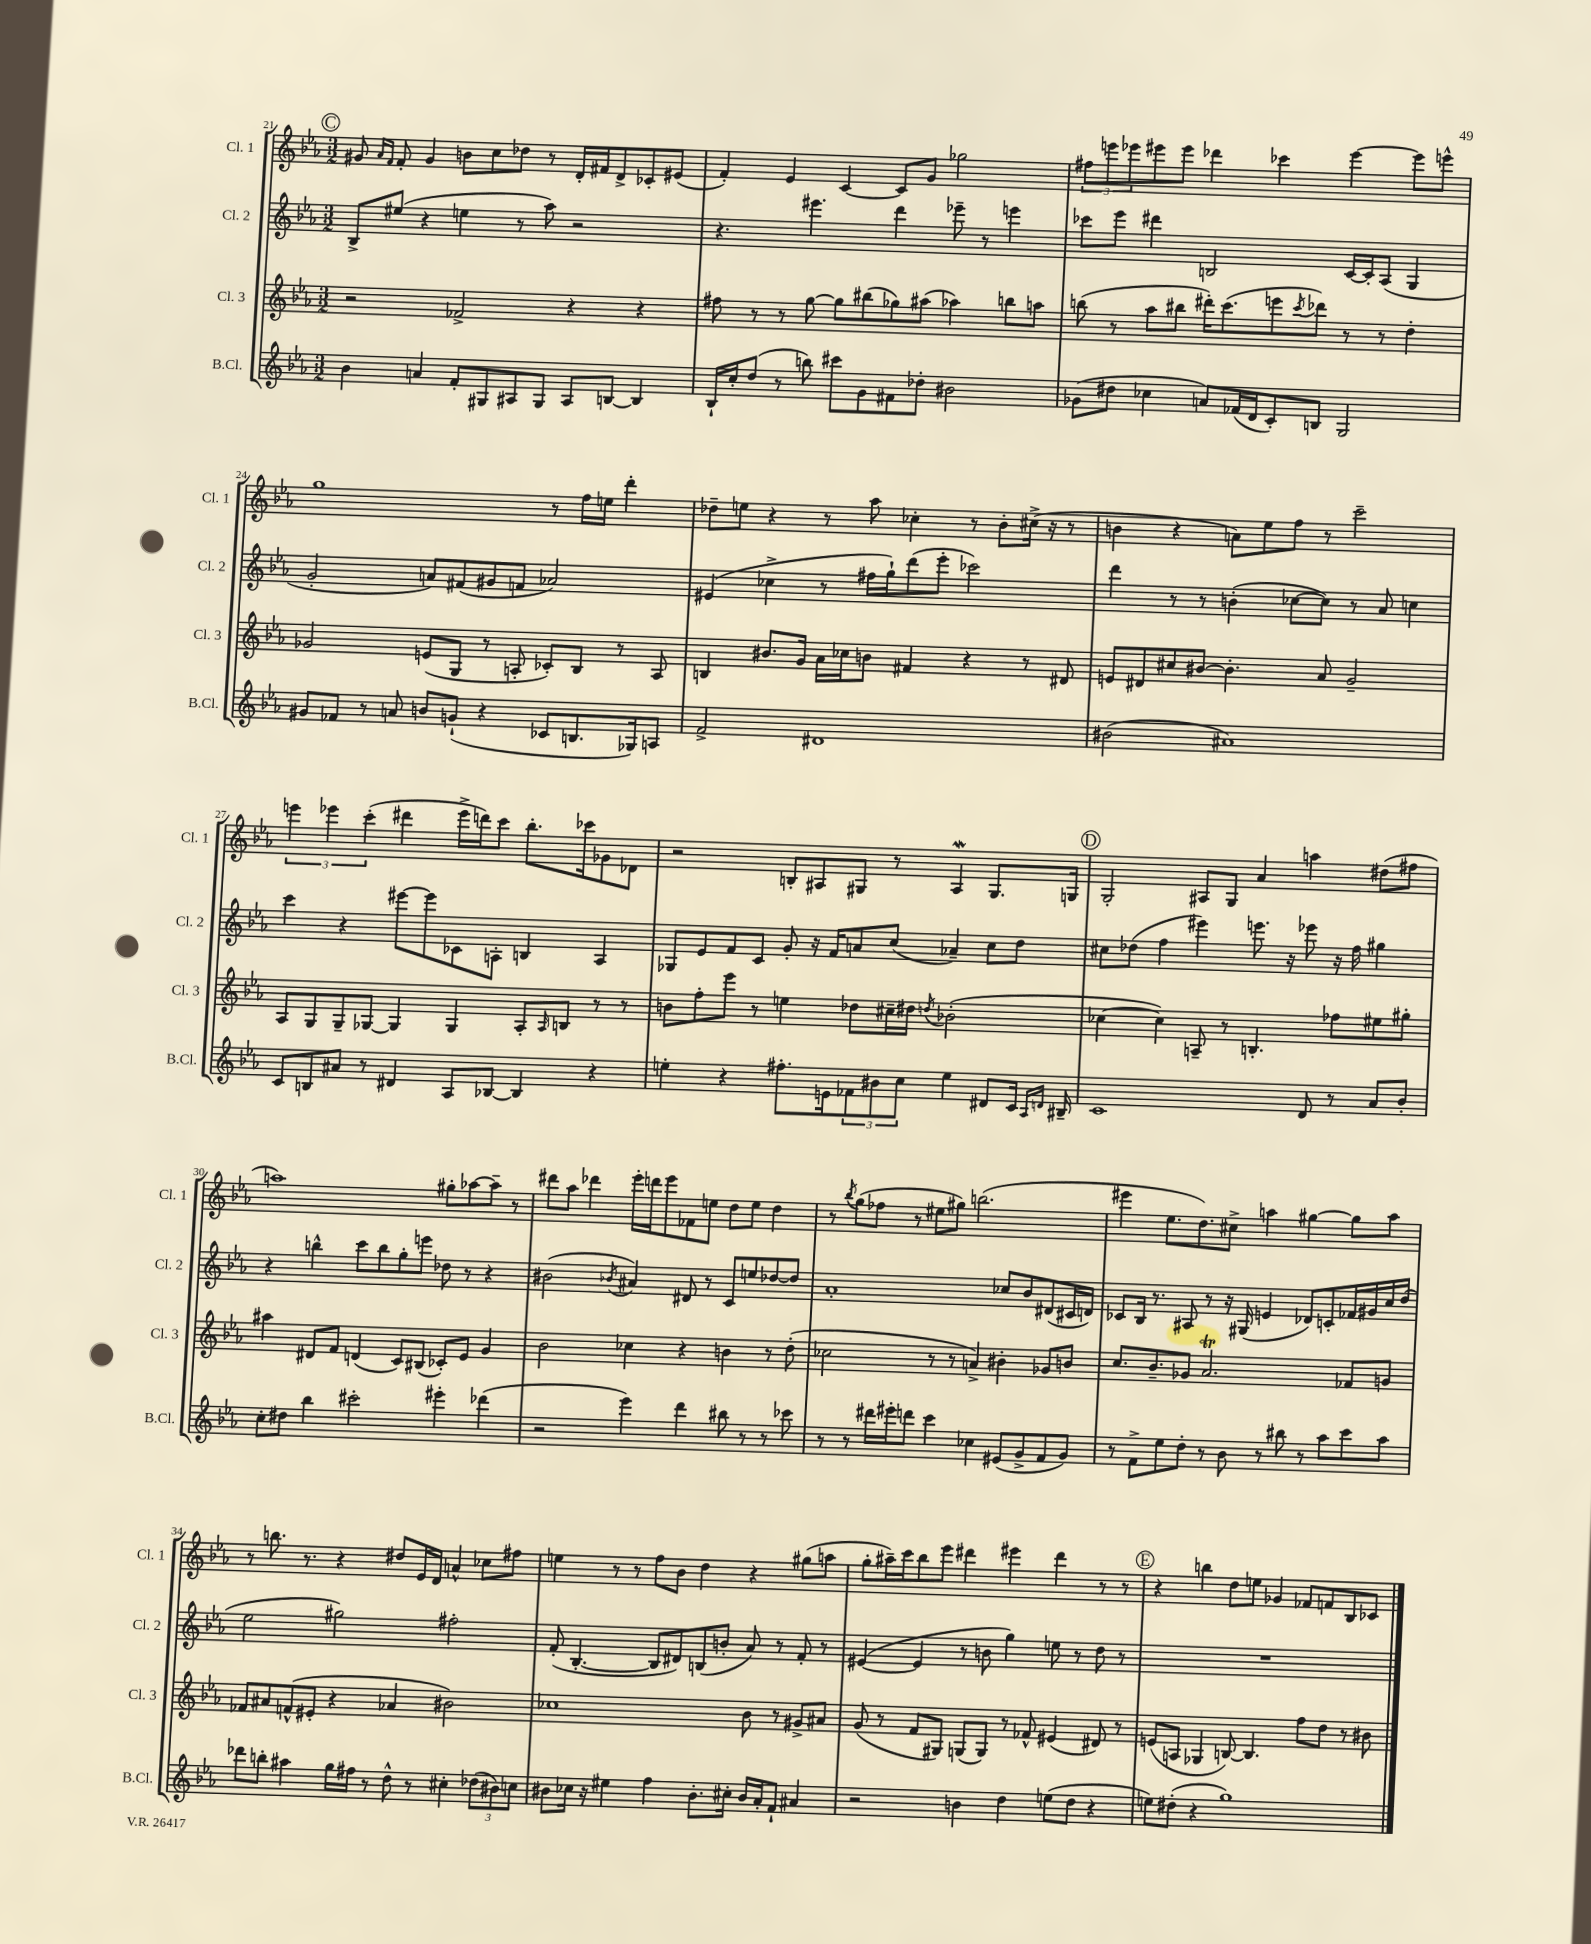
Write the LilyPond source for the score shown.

<<
\new StaffGroup <<
\new Staff = "s0" \with { instrumentName = "Cl. 1" shortInstrumentName = "Cl. 1" } {
    \clef treble \key ees \major \numericTimeSignature \time 3/2
    \mark \markup { \circle "C" } gis'8 \grace { aes'16 f'16 } f'8-. gis'4 b'8 c''8 des''8 r8 d'16-. fis'16 d'8-> ces'8-. eis'8( |
    f'4-.) ees'4 c'4~ c'8 g'8 ges''2 |
    \tuplet 3/2 { fis''8 e'''8 ees'''8 } eis'''8 eis'''8 des'''4 ces'''4 eis'''4~ eis'''8 e'''8-^ |
    g''1 r8 f''16 e''16 d'''4-. |
    des''8-- e''8 r4 r8 aes''8 ces''4-. r8 bes'8-. cis''16->( r16 r8 |
    b'4 r4 a'8) ees''8 f''8 r8 c'''2-- |
    \tuplet 3/2 { e'''4 ees'''4 c'''4-.( } dis'''4 ees'''16-> d'''16) c'''8 bes''8.-. ces'''16 ges'8 des'8 |
    r2 b8-. ais8 gis8 r8 ais4\mordent gis8. g16 |
    \mark \markup { \circle "D" } g2-. ais8 g8 aes'4 a''4 dis''8( fis''8 |
    a''1) gis''8-. aes''8~ aes''8-- r8 |
    dis'''8 aes''8 des'''4 ees'''16-. d'''16 ees'''8 fes'8 e''8 d''8 e''8 d''4 |
    r8 \acciaccatura { bes''8 } g''8( fes''8 r8 eis''8 gis''8) b''2.( |
    eis'''4 ees''8. d''8.) cis''8-> a''4 gis''4~ gis''8 a''8 |
    r8 b''8. r8. r4 dis''8 ees'16 d'16 a'4-^ ces''8 fis''8 |
    e''4 r8 r8 f''8 bes'8 d''4 r4 gis''8( a''8 |
    g''8-. ais''16--) c'''16 bes''8 ees'''8 dis'''4 eis'''4 dis'''4 r8 r8 |
    \mark \markup { \circle "E" } r4 b''4 d''8 e''8 ges'4 fes'8 f'8 bes8 ces'8 \bar "|." |
}
\new Staff = "s1" \with { instrumentName = "Cl. 2" shortInstrumentName = "Cl. 2" } {
    \clef treble \key ees \major \numericTimeSignature \time 3/2
    \mark \markup { \circle "C" } bes8-> eis''8( r4 e''4 r8 aes''8) r2 |
    r4. eis'''4. d'''4 ees'''8-- r8 e'''4 |
    ces'''8 ees'''8 dis'''4 b2 c'16~ c'16-. aes8( g4 |
    g'2-. a'8) fis'8( gis'8 f'8 aes'2) |
    eis'4( ces''4-> r8 fis''16 g''16-!) d'''8( ees'''8-. ces'''2) |
    d'''4 r8 r8 b'4-.( ces''8~ ces''8) r8 aes'8 c''4 |
    c'''4 r4 eis'''8~ eis'''8 ces'8 a8-. b4 a4 |
    ges8 ees'8 f'8 c'8 g'8-. r16 f'16 a'8 c''8( aes'4--) c''8 d''8 |
    \mark \markup { \circle "D" } cis''8 des''8( f''4 eis'''4) e'''8. r16 ees'''8 r16 f''16 gis''4 |
    r4 b''4-^ c'''8 b''8 g''8-. e'''8 des''8 r8 r4 |
    bis'2( \acciaccatura { bes'8 } ais'4) dis'8 r8 c'8 e''8 des''8~ des''8 |
    aes'1-. ces''8 bes'8 dis'8( cis'16 d'16) |
    ces'8 bes16 r8. ais8 r8 r16 gis16( e'4 des'8) c'8-. fes'16 gis'16 c''16 d''16( |
    ees''2 gis''2) fis''2-. |
    f'8-.( bes4.~-. bes8 dis'8) b8( b'8-. aes'8) r8 f'8-. r8 |
    eis'4~( eis'4 r8 b'8 g''4) e''8 r8 d''8 r8 |
    \mark \markup { \circle "E" } R1. \bar "|." |
}
\new Staff = "s2" \with { instrumentName = "Cl. 3" shortInstrumentName = "Cl. 3" } {
    \clef treble \key ees \major \numericTimeSignature \time 3/2
    \mark \markup { \circle "C" } r2 fes'2-> r4 r4 |
    fis''8 r8 r8 g''8~ g''8 bis''8( ges''8) ais''8( aes''4) b''8 a''8 |
    b''8( r8 aes''8 bis''8 dis'''16-.) c'''8.( e'''8 \acciaccatura { c'''8 } des'''8) r8 r8 d''4-. |
    ges'2 e'8( g8 r8 a8-. ces'8-.) bes8 r8 a8 |
    b4 bis'8. g'16 aes'16 ces''16 b'8 fis'4 r4 r8 dis'8 |
    e'8 dis'8 cis''8 bis'8~ bis'4.-. aes'8 g'2-- |
    aes8 g8 g8-- ges8~ ges4 ges4 aes8-. \grace { aes16 } b8 r8 r8 |
    b'8 f''8-. ees'''8 r8 e''4 des''8 cis''16-- dis''16 \acciaccatura { d''8 } bes'2-.( |
    \mark \markup { \circle "D" } ces''4~ ces''4) a8-- r8 b4.-. fes''8 eis''8 gis''8-. |
    ais''4 dis'8 f'8 d'4( c'8) bis8( ces'8-.) ees'8 g'4 |
    bes'2 ces''4 r4 b'4 r8 d''8-.( |
    ces''2 r8 r8 a'4->) bis'4-. ges'8 b'8 |
    c''8. bes'8.-- ges'8 aes'2.\trill fes'8 g'8 |
    fes'8 ais'8 f'8-^( eis'8-. r4 aes'4 bis'2) |
    ces''1 bes'8 r8 gis'8-> ais'8 |
    g'8( r8 f'8 gis8) g8( g8) r8 fes'8-^ eis'4( dis'8) r8 |
    \mark \markup { \circle "E" } e'8( a8 ges4 b8~) b4. f''8 d''8 r8 bis'8 \bar "|." |
}
\new Staff = "s3" \with { instrumentName = "B.Cl." shortInstrumentName = "B.Cl." } {
    \clef treble \key ees \major \numericTimeSignature \time 3/2
    \mark \markup { \circle "C" } bes'4 a'4 f'8-. gis8 ais8 gis8 ais8 b8~ b4 |
    bes16-! c''16-. d''8( r8 b''8) cis'''8 g'8 fis'8 des''8-. bis'2 |
    ges'8( dis''8 ces''4 a'8) fes'16( d'16 c'8-.) b8 g2 |
    gis'8 fes'8 r8 a'8 b'8 g'8-!( r4 ces'8 b8. ges16) a8 |
    f'2-> dis'1 |
    bis'2( ais'1) |
    c'8 b8 ais'8 r8 dis'4 aes8 bes8~ bes4 r4 |
    e''4-. r4 fis''8.-. e'16 \tuplet 3/2 { fes'8 bis'8 c''8 } e''4 dis'8 c'16 \grace { aes16 d'16 } bis16-- |
    \mark \markup { \circle "D" } c'1 d'8 r8 aes'8 bes'8-. |
    c''8-. dis''8 bes''4 cis'''2-. eis'''4-. des'''4( |
    r2 ees'''4) d'''4 bis''8 r8 r8 ces'''8 |
    r8 r8 dis'''16 eis'''16-. d'''8 c'''4 ces''4 eis'8( g'8-> f'8 g'8) |
    r8 f'8-> ees''8 d''8-. r8 bes'8 r8 bis''8 r8 aes''8 c'''8 aes''8 |
    des'''8 b''8-. ais''4 g''16 fis''16 r8 d''8-^ r8 cis''4-. \tuplet 3/2 { des''8( bis'8) c''8 } |
    bis'8 ces''16 r16 eis''4 f''4 bis'8.-. cis''16-. bis'16 aes'16-. f'8-! ais'4 |
    r2 b'4 d''4 e''8( d''8 r4 |
    \mark \markup { \circle "E" } e''8) dis''8-.( r4 g''1) \bar "|." |
}
>>
>>
\layout { \context { \Score currentBarNumber = #21 } }
